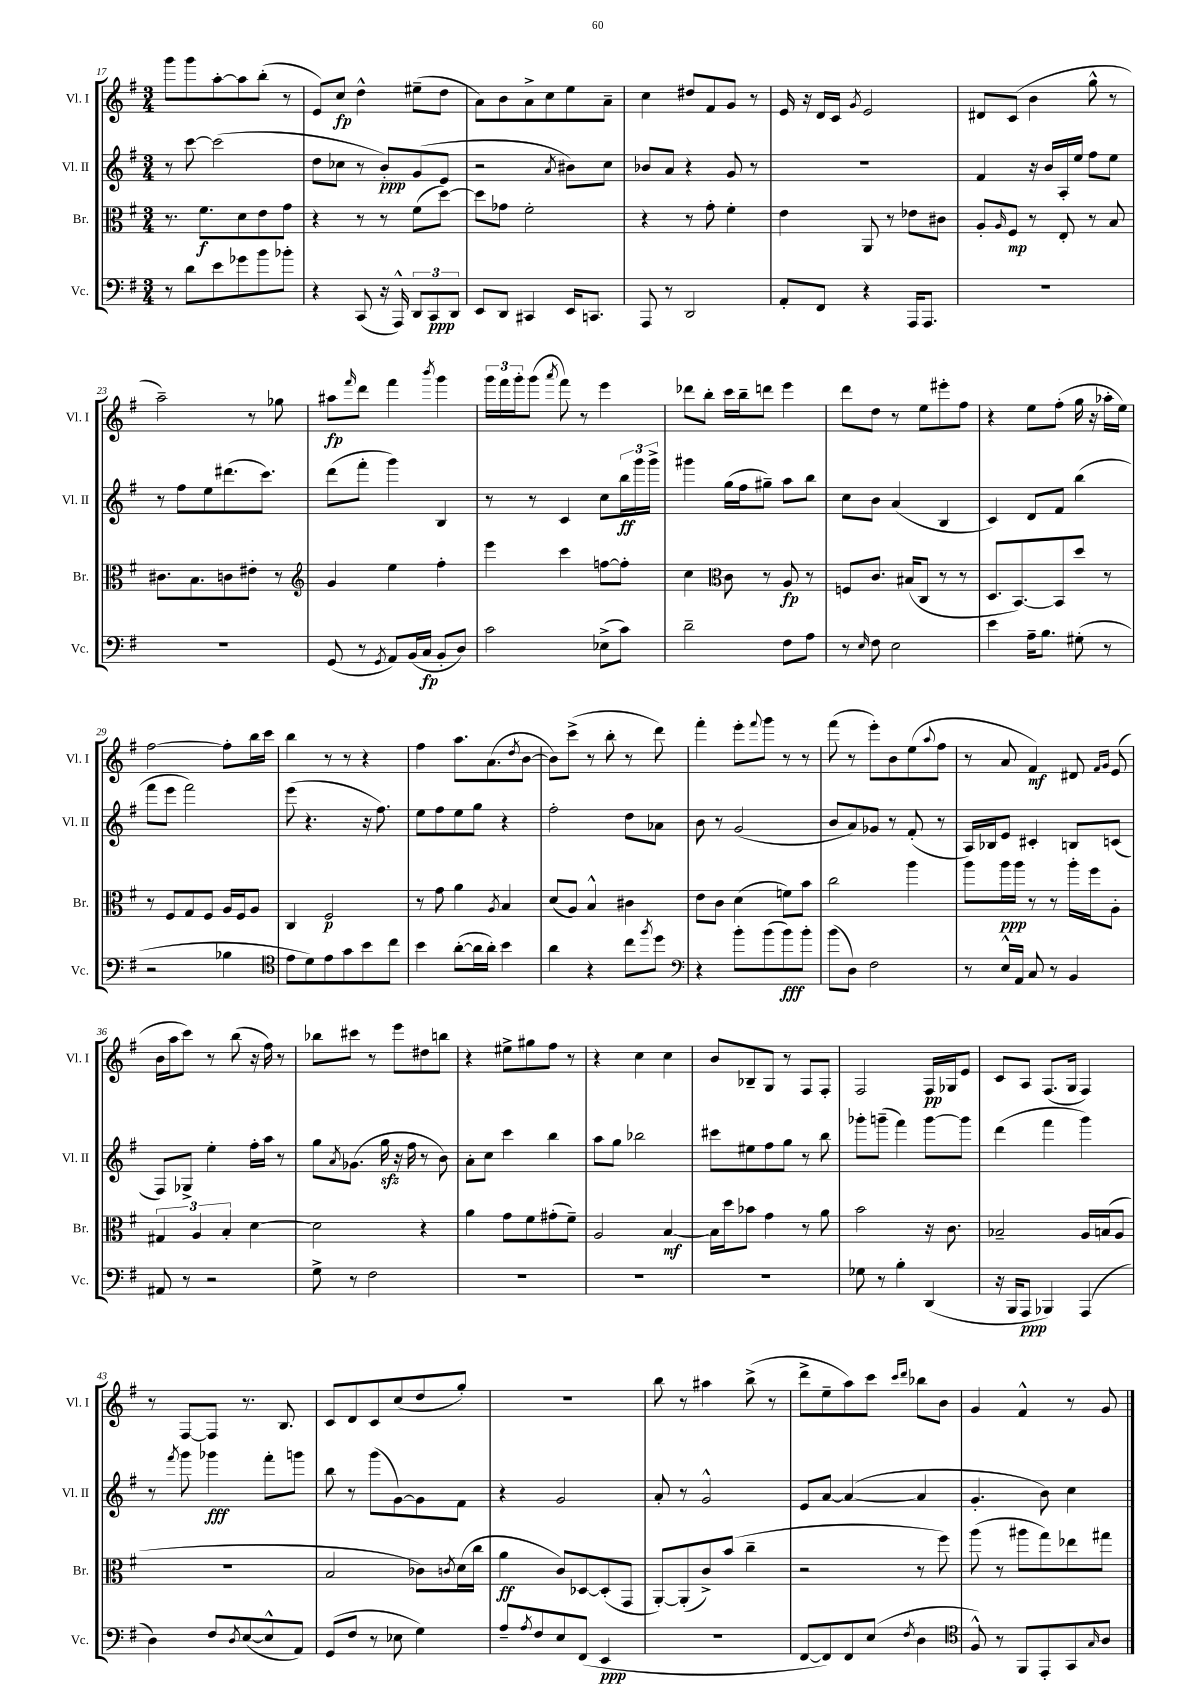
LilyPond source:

<<
\new StaffGroup <<
\new Staff = "s0" \with { instrumentName = "Vl. I" shortInstrumentName = "Vl. I" } {
    \clef treble \key g \major \numericTimeSignature \time 3/4
    g'''8 g'''8 a''8~-. a''8 b''8-.( r8 |
    e'8) c''8\fp d''4-^ eis''8--( d''8 |
    a'8) b'8 a'8-> c''8 e''8 a'8-- |
    c''4 dis''8 fis'8 g'8 r8 |
    e'16 r16 d'16 c'16 \acciaccatura { g'8 } e'2 |
    dis'8 c'8( b'4 g''8-^ r8 |
    a''2--) r8 ges''8 |
    ais''8\fp \grace { fis'''16 } d'''8 fis'''4 \acciaccatura { b'''8 } g'''4 |
    \tuplet 3/2 { g'''16 fis'''16 g'''16-. } g'''8( \acciaccatura { a'''8 } fis'''8) r8 e'''4 |
    des'''8 b''8-. c'''16 b''16-- d'''8 e'''4 |
    d'''8 d''8 r8 e''8 eis'''8-. fis''8 |
    r4 e''8 fis''8-.( g''16 r16 aes''16-. e''16) |
    fis''2~ fis''8-. b''16 c'''16 |
    b''4 r8 r8 r4 |
    fis''4 a''8. a'8.( \acciaccatura { d''8 } b'8~ |
    b'8) c'''8->( r8 b''8-. r8 d'''8) |
    fis'''4-. e'''8-. \appoggiatura { fis'''8 } g'''8 r8 r8 |
    fis'''8( r8 e'''8-.) b'8 e''8( \appoggiatura { a''8 } fis''8 |
    r8 a'8 fis'4\mf) dis'8 \grace { fis'16 g'16 } e'8( |
    b'16 a''16 c'''8) r8 b''8( r16 fis''16) r8 |
    bes''8 cis'''8 r8 e'''8 dis''8 b''8 |
    r4 eis''8-> gis''8 fis''8 r8 |
    r4 c''4 c''4 |
    b'8 bes8-- g8 r8 fis8 fis8-. |
    fis2 fis16\pp ges16 e'8 |
    c'8 a8 fis8.( g16 fis4) |
    r8 fis8~ fis8 r8. b8. |
    c'8 d'8 c'8 c''8( d''8 g''8-.) |
    R2. |
    b''8 r8 ais''4 b''8->( r8 |
    d'''8-> e''8-- a''8) c'''8 \grace { c'''16 d'''16 } bes''8 b'8 |
    g'4 fis'4-^ r8 g'8 \bar "|." |
}
\new Staff = "s1" \with { instrumentName = "Vl. II" shortInstrumentName = "Vl. II" } {
    \clef treble \key g \major \numericTimeSignature \time 3/4
    r8 c'''8~ c'''2( |
    d''8 ces''8 r8 b'8-.\ppp) g'8( e'8 |
    r2 \acciaccatura { a'8 } bis'8) c''8 |
    bes'8 a'8 r4 g'8 r8 |
    R2. |
    fis'4 r16 b'16 a16-. e''16 fis''8 e''8 |
    r8 fis''8 e''8 dis'''8.( c'''8.) |
    d'''8( fis'''8-. g'''4) b4 |
    r8 r8 c'4 c''8 \tuplet 3/2 { b''16\ff g'''16 g'''16-> } |
    gis'''4 g''16( fis''16 gis''8--) a''8 b''8 |
    c''8 b'8 a'4( b4 |
    c'4) d'8 fis'8 b''4( |
    fis'''8 e'''8 fis'''2) |
    e'''8( r4. r16 fis''8.) |
    e''8 fis''8 e''8 g''8 r4 |
    fis''2-. d''8 aes'8 |
    b'8 r8 g'2( |
    b'8 a'8) ges'8 r8 fis'8-.( r8 |
    a16) bes16 e'8 cis'4-. b8 c'8( |
    fis8) ges8-> e''4-. fis''16-. a''16 r8 |
    g''8 \acciaccatura { a'8 } ges'8.( g''16\sfz r16 fis''16 r8 b'8) |
    a'8-. c''8 c'''4 b''4 |
    a''8 g''8 bes''2 |
    cis'''8 eis''8 fis''8 g''8 r8 b''8 |
    ges'''8-. g'''8--( fis'''4) g'''8~ g'''8 |
    d'''4( fis'''4 g'''4) |
    r8 \acciaccatura { fis'''8 } g'''8 ges'''4\fff fis'''8-. g'''8 |
    b''8 r8 g'''8( g'8~) g'8 fis'8 |
    r4 g'2 |
    a'8-. r8 g'2-^ |
    e'8 a'8~ a'4~( a'4 |
    g'4.-. b'8) c''4 \bar "|." |
}
\new Staff = "s2" \with { instrumentName = "Br." shortInstrumentName = "Br." } {
    \clef alto \key g \major \numericTimeSignature \time 3/4
    r8. fis'8.\f d'8 e'8 g'8 |
    r4 r8 r8 fis'8( d''8~) |
    d''8 ges'8 fis'2-. |
    r4 r8 g'8-. fis'4-. |
    e'4 a,8 r8 ees'8 cis'8 |
    a8-. \grace { a16 } fis8\mp r8 e8-. r8 b8 |
    cis'8. b8. c'8 eis'8-. r8 |
    \clef treble g'4 e''4 fis''4-. |
    e'''4 c'''4 f''8~ f''8-. |
    c''4 \clef alto c'8 r8 a8\fp r8 |
    f8 c'8. bis16( c8 r8 r8 |
    d8. b,8.~) b,8 d''8 r8 |
    r8 fis8 g8 fis8 a16 fis16 a8 |
    c4 fis2\p |
    r8 g'8 a'4 \acciaccatura { a8 } b4 |
    d'8( a8) b4-^ cis'4 |
    e'8 c'8 d'4( f'8) b'8 |
    c''2 a''4 |
    a''8 a''16\ppp a''16 r8 r8 a''16-. fis''16 a8-. |
    \tuplet 3/2 { gis4 a4 b4-. } d'4~ |
    d'2 r4 |
    a'4 g'8 fis'8 gis'8-.( fis'8--) |
    a2 b4~\mf |
    b16 d''16 bes'8 g'4 r8 a'8 |
    b'2 r16 c'8. |
    bes2-- a16 b16( a8 |
    R2. |
    b2 ces'8) \acciaccatura { c'8 } d'16( c''16 |
    a'4\ff c'8) des8~ des8-.( g,8 |
    a,8~-.) a,8-.( c'8->) b'8( c''4-- |
    r2 r8 fis''8) |
    a''8( r8 ais''8 g''8) ees''8 gis''8 \bar "|." |
}
\new Staff = "s3" \with { instrumentName = "Vc." shortInstrumentName = "Vc." } {
    \clef bass \key g \major \numericTimeSignature \time 3/4
    r8 d'8 e'8 ges'8 b'8 bes'8-. |
    r4 c,8( r16 a,,16-^) \tuplet 3/2 { d,8 c,8\ppp d,8 } |
    e,8 d,8 cis,4 e,16 c,8. |
    a,,8 r8 d,2 |
    a,8-. fis,8 r4 a,,16 a,,8. |
    R2. |
    R2. |
    g,8( r8 \acciaccatura { g,8 } a,8) b,16( c16\fp b,8-. d8) |
    c'2 ees8->( c'8) |
    d'2-- fis8 a8 |
    r8 \grace { e16 } fis8 e2 |
    e'4 a16-- b8. gis8-.( r8 |
    r2 bes4 |
    \clef tenor e'8 d'8) e'8 g'8 b'8 c''8 |
    b'4 a'8~-.( a'16 a'16-.) b'4 |
    a'4 r4 c''8 \acciaccatura { fis''8 } d''8 |
    \clef bass r4 b'8-. b'8( b'8\fff) b'8-. |
    b'8( d8) fis2 |
    r8 e16-^ a,16 c8 r8 b,4 |
    ais,8 r8 r2 |
    g8-> r8 fis2 |
    R2. |
    R2. |
    R2. |
    ges8 r8 b4-. d,4( |
    r16 b,,16 a,,8\ppp bes,,4) a,,4( |
    d4) fis8 \acciaccatura { d8 } e8~( e8-^ a,8) |
    g,8( fis8 r8 ees8 g4) |
    a8-- \acciaccatura { a8 } fis8 e8 fis,8( e,4\ppp |
    R2. |
    fis,8~ fis,8) fis,8 e8( \acciaccatura { fis8 } d4 |
    \clef tenor fis8-^) r8 fis,8 e,8-. g,8 \grace { g16 } a8 \bar "|." |
}
>>
>>
\layout { \context { \Score currentBarNumber = #17 } }
